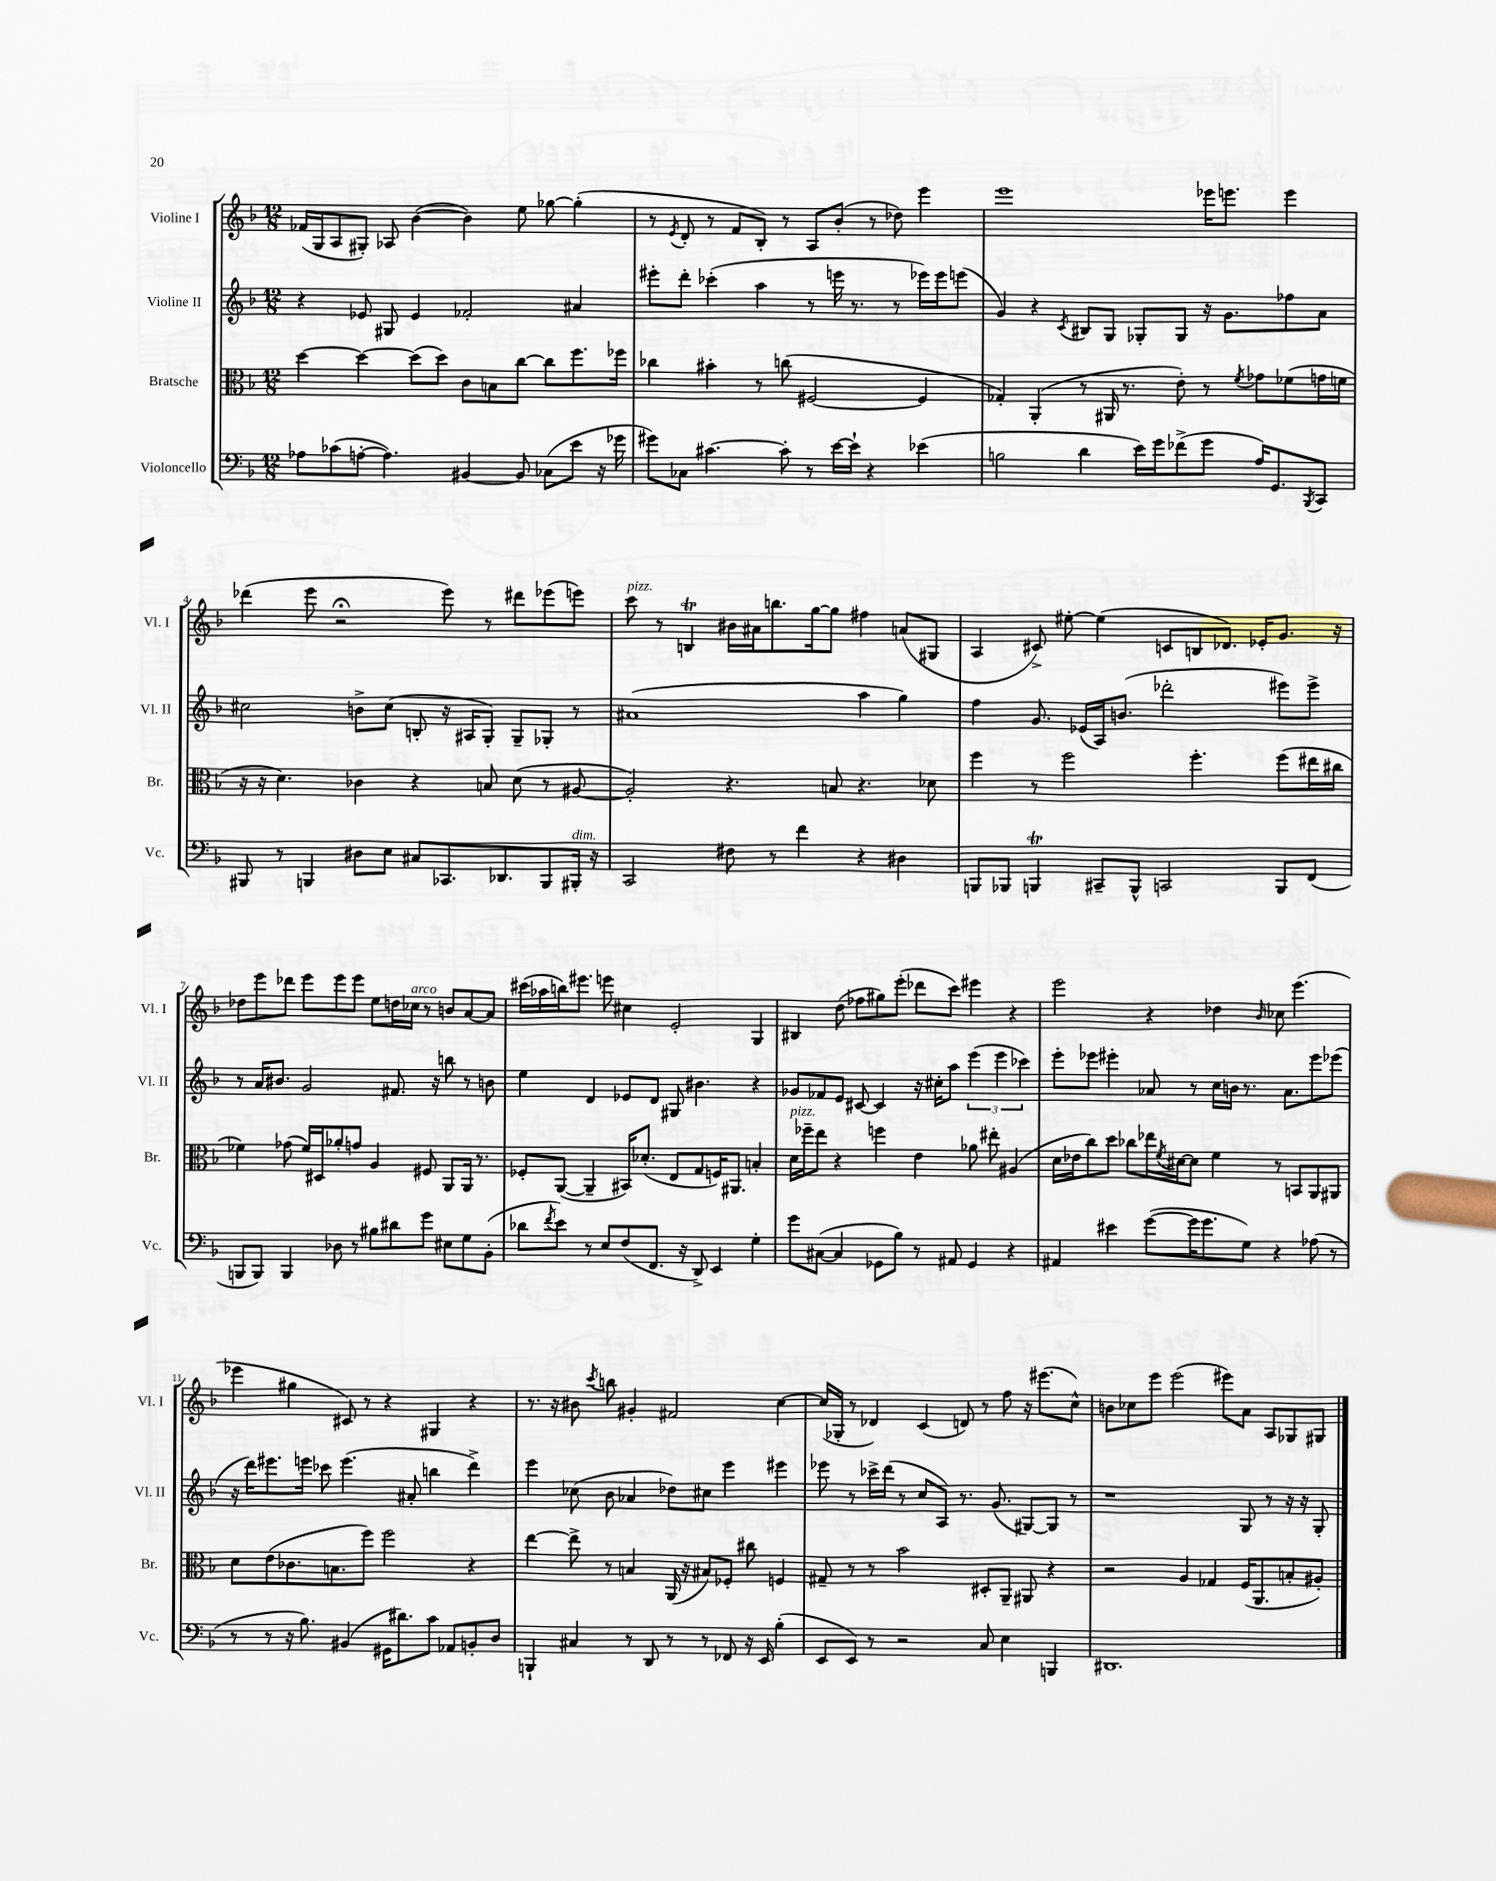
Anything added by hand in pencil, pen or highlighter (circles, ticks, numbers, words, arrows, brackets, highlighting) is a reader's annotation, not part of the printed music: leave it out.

**kern	**kern	**kern	**kern
*staff4	*staff3	*staff2	*staff1
*clefF4	*clefC3	*clefG2	*clefG2
*k[b-]	*k[b-]	*k[b-]	*k[b-]
*M12/8	*M12/8	*M12/8	*M12/8
8A-	[4dd	4r	(16f-
.	.	.	16G
(8c-	.	.	8A
[8A'	4dd_	8e-	8G#')
4.A])	.	8G#	8A-
.	(8dd]	4e-	([4b-
.	8dd)	.	.
[4BB#	8c	2f-'	4b-])
.	8B	.	.
8BB#]	[8cc	.	8ee
(8C-	8cc]	.	[8gg-
8e	8.ff	4a#	(4gg-']
16r	.	.	.
16g-	16ff-	.	.
=	=	=	=
8g#)	4cc-	8eee#'	8r
.	.	.	8qe
8C-	.	8ddd'	8d'
[4.c#	4b#'	(4ccc-'	8r
.	.	.	8f
.	8r	4aa	8B-')
8c#']	(8cc	.	8r
8r	[2F#	8r	8A
[16e	.	16eee	(8b-'
16e`]	.	8.r	.
4r	.	.	8r
.	.	8r	8dd-)
(4e-	4F#]	16eee-)	4eee
.	.	16eee-	.
.	.	(8eee	.
=	=	=	=
2B	4G-')	4g)	1eee
.	(4AA'	4r	.
.	.	8qc	.
4d	8r	8B#	.
.	16AA#	8G	.
.	8.r	.	.
16e)	.	8G-'	.
16g	.	.	.
(8f-^	8e')	8G-	.
8g	8r	16r	16eee-
.	.	8.g	8.eee
.	8qf	.	.
16A)	8g-	.	.
8.GG	.	.	.
.	(8f-	8ff-	4eee
8qBBB-	.	.	.
8CC	16g	8a	.
.	16f	.	.
=	=	=	=
8BBB#	16r	2cc#	(4ddd-
.	16r	.	.
8r	4.d)	.	.
4BBB	.	.	8eee
.	.	.	2r;
8D#	4c-	8b^	.
8E	.	(8cc#	.
8C#	4r	8B'	.
8.CC-	.	16r	8eee)
.	.	16A#	.
.	8B	8G')	8r
8.DD-	.	.	.
.	(8d	8G~	8ddd#
8BBB	8r	8G-'	(8eee-
16BBB#'	[8A#	8r	8eee)
16r	.	.	.
=	=	=	=
2CC	2A#'])	(1a#	8ccc
.	.	.	8r
.	.	.	4B
8F#	4.r	.	16b#
.	.	.	16a#
8r	.	.	8.bb
4f	.	.	.
.	.	.	[16gg
.	8B	.	8gg]
4r	4.r	4aa	4ff#
4D#	.	4gg)	(8a
.	8d-	.	8G#
=	=	=	=
8BBB	4ff	4ff	4A
8BBB-	.	.	.
4BBB	8r	8.g	8c#^)
.	2ff	.	[8ee#'
.	.	(16e-	.
8CC#~	.	16A)	(4ee#]
.	.	(8.b	.
8BBB^^	.	.	.
2CC	.	2ddd-'	8c
.	4.ff'	.	8B
.	.	.	8.d-)
.	.	.	16e-'
8BBB	(8ff	8eee#)	8.g
(8FF	16ee#	8eee#^	.
.	16cc#	.	16r
=	=	=	=
8BBB	4f-)	8r	8dd-
8BBB)	.	16a	8eee
.	.	8.b#	.
4BBB	(8g-	.	8ddd-
.	16f-)	2g	8eee
.	16D#	.	.
8D-	8a-'	.	8eee
8r	8g	.	8eee
8B#	4A	.	8ee
8d#	.	8.f#	16dd
.	.	.	16cc-
8g	8F#	.	8r
.	.	16r	.
8E#	8AA	8bb	8b
8G	16AA	8r	[8a
.	8.r	.	.
(8BB-'	.	8b	8a]
=	=	=	=
8d-	8F-'	4ee	(16ccc#
.	.	.	16aa-
8qf	.	.	.
8e)	([8AA	.	16bb)
.	.	.	8.eee#
8r	4AA~]	4d	.
8E	.	.	8eee
(8F	16BB#)	8e-	4cc#
.	(8.d-'	.	.
8.FF	.	8d	.
.	8E	8G#	2e'
16r	.	.	.
8DD^)	8G	4.b#	.
4EE	16F)	.	.
.	8.AA#	.	.
4G'	4B'	4r	4G
=	=	=	=
8g	16d	8g-	4B#
.	16ff-~	.	.
([8C#	8ee	8f-	.
4C#]	4r	8e	(8dd
.	.	[8c#	8ff-
8GG-	4ff	4c#]	8gg#)
8B-)	.	.	(8eee'
8r	4e	16r	8ddd-
.	.	16cc#'	.
8AA#	.	8aa	8ccc)
4GG-	8a-	(6eee	4eee#
.	8ee#'	.	.
.	.	6eee	.
4r	(4A#	.	4r
.	.	6ccc-)	.
=	=	=	=
4AA#	16d	8eee'	2eee
.	16e-	.	.
.	8cc)	8eee-	.
4e#	8dd	4eee#'	.
.	8cc-	.	.
([8g	16ee-	8a-	4r
.	8qf	.	.
.	[16d#	.	.
16g]	8d#]	8r	.
8.g	.	.	.
.	4f	16cc	4dd-
.	.	16b	.
8G)	.	8.r	.
.	.	.	16qqb-
4r	8r	.	8cc-
.	.	8.a-	.
.	8BB	.	(4.eee
(8A-	8AA	8eee#	.
8r	8AA#	(8eee-	.
=	=	=	=
8r	8d	16r	4eee-
.	.	16ddd)	.
8r	(8e	8.eee#	.
16r	8.c-	.	4gg#
8.B-)	.	16eee	.
.	.	8ccc-	.
.	8.B	.	.
(4BB#	.	(4.eee	8c#)
.	8ff)	.	8r
16GG#	2ff	.	4r
8.d#)	.	.	.
.	.	8a#'	.
8c	.	4bb	4G#
8AA-	.	.	.
8BB'	4r	4ddd^)	4r
8D	.	.	.
=	=	=	=
4BBB`	[4ee	4eee	8.r
.	.	.	16r
4C#	8ee^]	(8cc-	8b#
.	.	.	8qccc
.	8r	8b-	8bb
8r	4B	4a-	4g#'
8DD	.	.	.
8r	(16AA	8dd-)	2f#
.	16r	.	.
8r	8B#)	8cc#	.
8FF-	8F-'	4eee	.
16r	8cc#	.	.
16EE	.	.	.
(4B-'	4F	4eee#	[4cc
=	=	=	=
8EE	8G#~	8eee-	(16cc]
.	.	.	16G-'
8EE)	8r	8r	8r
8r	8r	16ccc-^	4d-)
.	.	(16ddd	.
2r	2b-	8r	.
.	.	8cc	(4c
.	.	8A)	.
.	.	8.r	8d)
8C	8D#'	.	8r
.	.	(8.g	.
4E	8AA~	.	8ff
.	8AA#	[8G#)	16r
.	.	.	(8.eee#
4BBB	4r	8G#]	.
.	.	8r	8cc^^)
=	=	=	=
1.DD#	2r	1r	8b
.	.	.	8cc-
.	.	.	8eee
.	.	.	(2eee
.	4A	.	.
.	4G-	.	.
.	.	.	8eee#)
.	(16F	8G	8a
.	8.AA	.	.
.	.	8r	8A
.	8B'	16r	8G-
.	.	16r	.
.	8A#')	8G'	8G#
==	==	==	==
*-	*-	*-	*-
